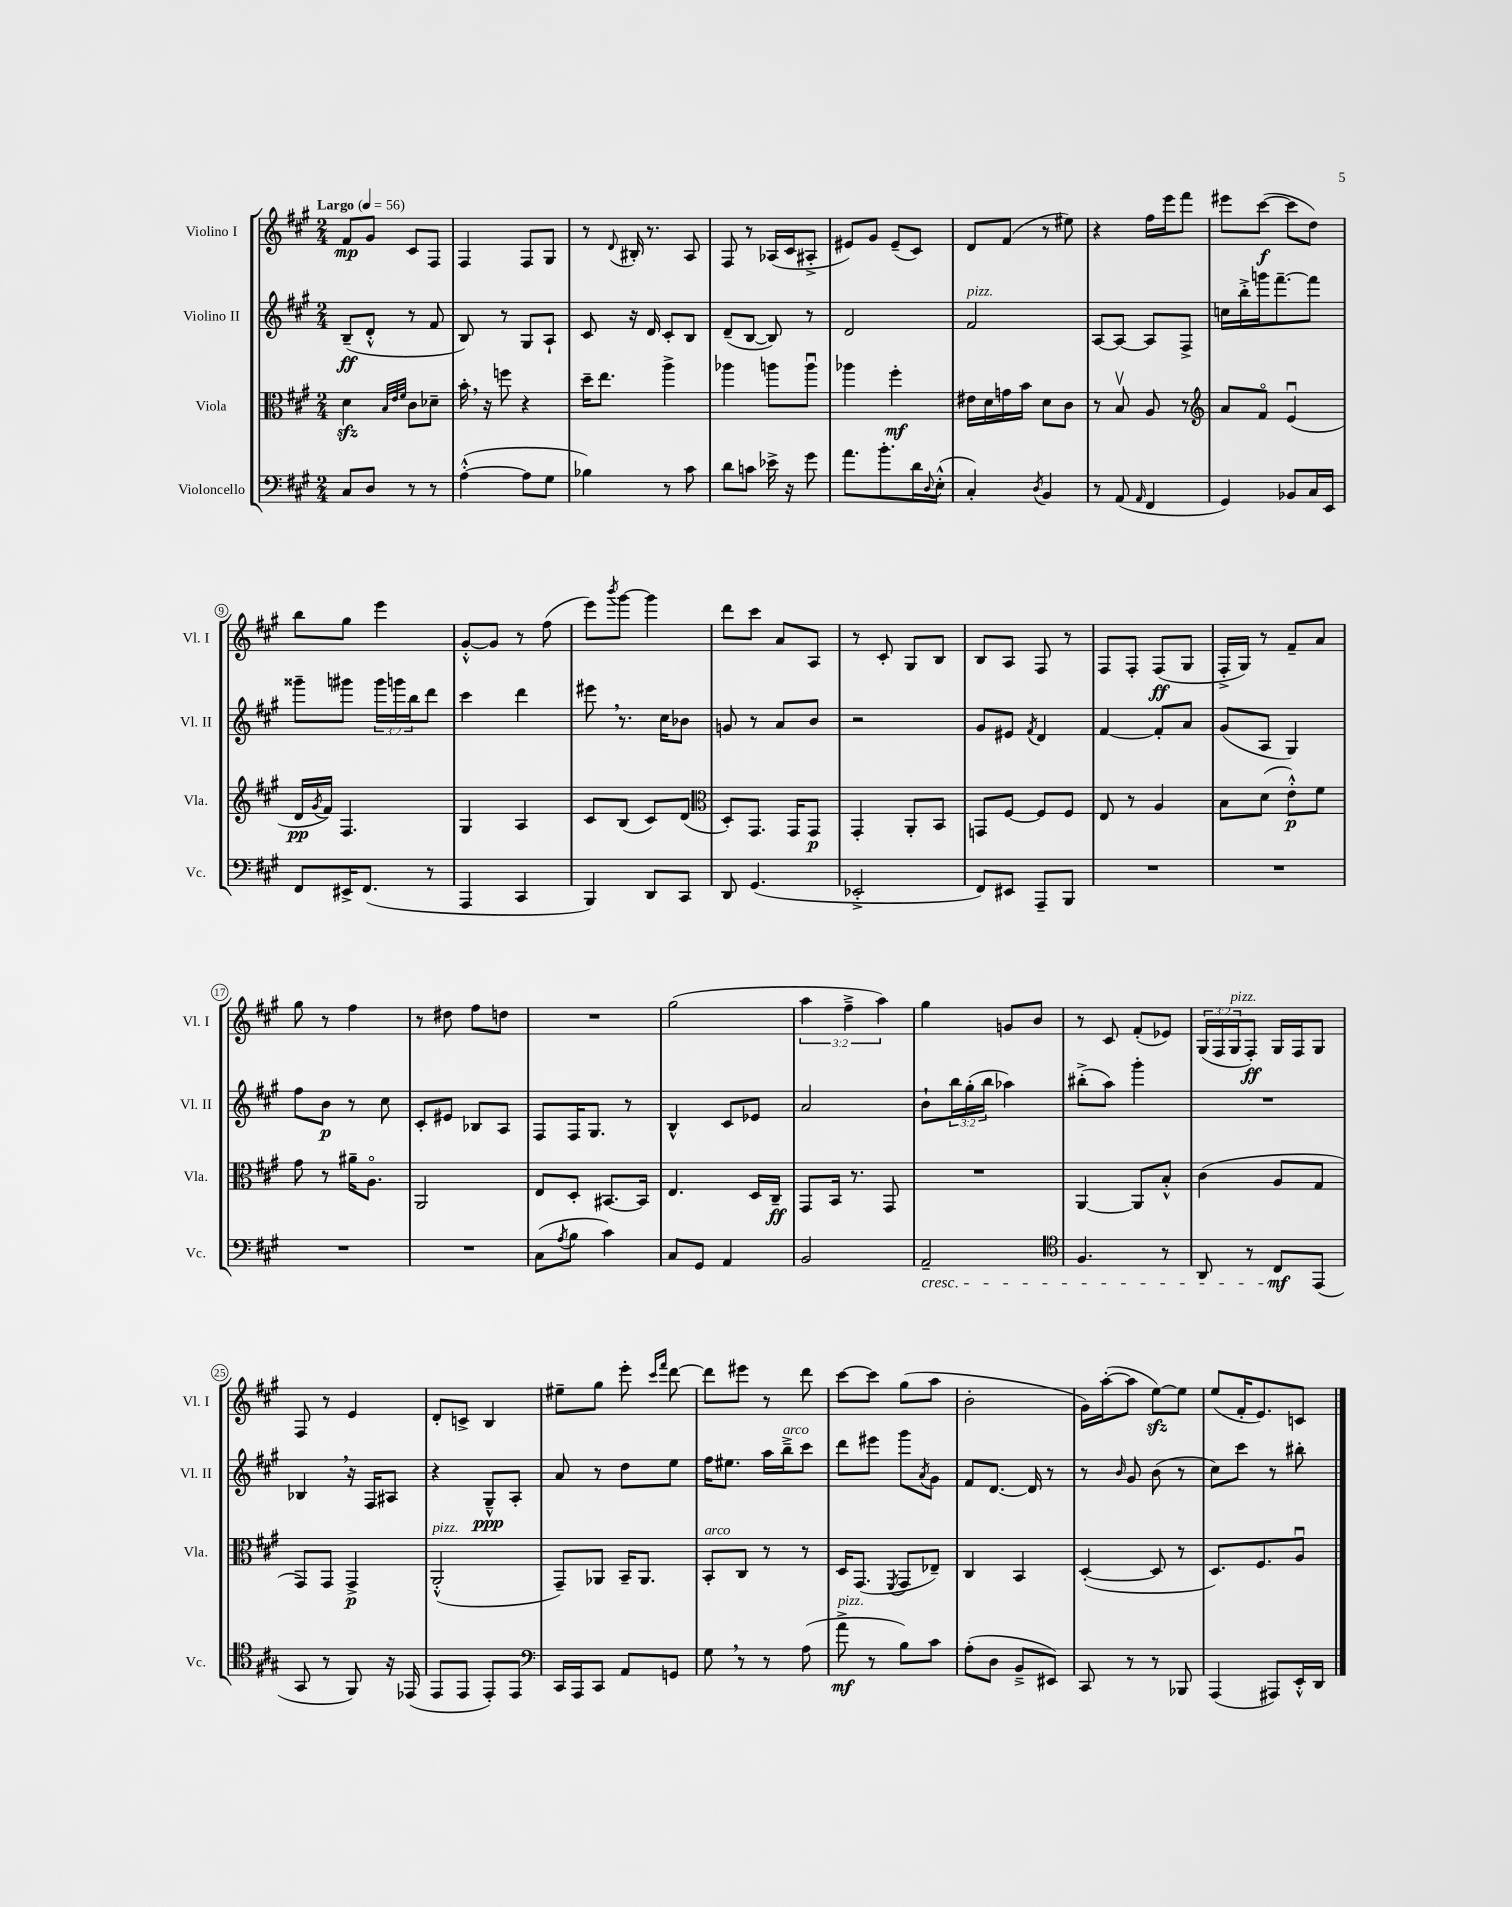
<<
\new StaffGroup <<
\new Staff = "s0" \with { instrumentName = "Violino I" shortInstrumentName = "Vl. I" } {
    \clef treble \key a \major \numericTimeSignature \time 2/4 \override Staff.TupletNumber.text = #tuplet-number::calc-fraction-text \tempo "Largo" 4 = 56
    fis'8\mp gis'8 cis'8 fis8 |
    fis4 fis8 gis8 |
    r8 \appoggiatura { d'8 } bis16-. r8. a8 |
    fis8 r8 aes16( cis'16 ais8-.-> |
    eis'8) gis'8 eis'8--( cis'8) |
    d'8 fis'8( r8 eis''8) |
    r4 fis''16 e'''16 fis'''8 |
    eis'''8 cis'''8~\f( cis'''8 d''8) |
    b''8 gis''8 e'''4 |
    gis'8~-.-^ gis'8 r8 fis''8( |
    e'''8) \acciaccatura { b'''8 } gis'''8~ gis'''4 |
    d'''8 cis'''8 a'8 a8 |
    r8 cis'8-. gis8 b8 |
    b8 a8 fis8 r8 |
    fis8 fis8-. fis8\ff( gis8 |
    fis16-.-> gis16) r8 fis'8-- a'8 |
    gis''8 r8 fis''4 |
    r8 dis''8 fis''8 d''8 |
    R2 |
    gis''2( |
    \tuplet 3/2 { a''4 fis''4---> a''4) } |
    gis''4 g'8 b'8 |
    r8 cis'8 fis'8-.( ees'8) |
    \tuplet 3/2 { gis16( fis16 gis16^\markup { \italic "pizz." } } fis8-.\ff) gis16 fis16 gis8 |
    fis8 r8 e'4 |
    d'8-. c'8-> b4 |
    eis''8-- gis''8 e'''8-. \grace { cis'''16 fis'''16 } d'''8~ |
    d'''8 eis'''8 r8 d'''8 |
    cis'''8~ cis'''8 gis''8( a''8 |
    b'2-. |
    gis'16) a''16~-.( a''8 e''8~\sfz) e''8 |
    e''8( fis'16-. e'8.) c'8 \bar "|." |
}
\new Staff = "s1" \with { instrumentName = "Violino II" shortInstrumentName = "Vl. II" } {
    \clef treble \key a \major \numericTimeSignature \time 2/4 \override Staff.TupletNumber.text = #tuplet-number::calc-fraction-text
    b8--\ff( d'8-.-^ r8 fis'8 |
    b8) r8 gis8 a8-! |
    cis'8 r16 d'16 cis'8-. b8 |
    d'8--( b8~ b8) r8 |
    d'2 |
    fis'2^\markup { \italic "pizz." } |
    a8~ a8~ a8 fis8-> |
    c''16 b''16-.-> g'''16 fis'''8.~-- fis'''8 |
    gisis'''8-- gis'''8 \tuplet 3/2 { gis'''16 g'''16 b''16 } d'''8 |
    cis'''4 d'''4 |
    eis'''8 \breathe r8. cis''16 bes'8 |
    g'8 r8 a'8 b'8 |
    r2 |
    gis'8 eis'8 \acciaccatura { fis'8 } d'4 |
    fis'4~ fis'8-. a'8 |
    gis'8( a8 gis4) |
    fis''8 b'8\p r8 cis''8 |
    cis'8-. eis'8 bes8 a8 |
    fis8 fis16 gis8. r8 |
    b4-^ cis'8 ees'8 |
    a'2 |
    b'8-! \tuplet 3/2 { b''16 gis''16-.( b''16 } aes''4) |
    bis''8-.->( a''8) gis'''4-. |
    R2 |
    bes4 \breathe r16 fis16 ais8 |
    r4 gis8---^\ppp a8-. |
    a'8 r8 d''8 e''8 |
    fis''16 eis''8. a''16 b''16--->^\markup { \italic "arco" } cis'''8 |
    d'''8 eis'''8 gis'''8 \acciaccatura { a'8 } gis'8 |
    fis'8 d'8.~ d'16 r8 |
    r8 \grace { b'16 } gis'8 b'8( r8 |
    cis''8) cis'''8 r8 bis''8-. \bar "|." |
}
\new Staff = "s2" \with { instrumentName = "Viola" shortInstrumentName = "Vla." } {
    \clef alto \key a \major \numericTimeSignature \time 2/4
    d'4\sfz \grace { b32 e'32 fis'32 } cis'8 des'8-- |
    b'16-. \breathe r16 f''8 r4 |
    d''16-- e''8. a''4-> |
    aes''4 a''8 a''8\downbow |
    aes''4 fis''4-.\mf |
    eis'16 d'16 g'16 b'16 d'8 cis'8 |
    r8 b8\upbow a8 r8 |
    \clef treble a'8 fis'8\flageolet e'4\downbow( |
    d'16\pp \acciaccatura { gis'8 } fis'16) fis4. |
    gis4 a4 |
    cis'8 b8( cis'8) d'8( |
    \clef alto d8-.) gis,8. gis,16 gis,8\p |
    gis,4-. a,8-. b,8 |
    g,8 fis8~ fis8 fis8 |
    e8 r8 a4 |
    b8 d'8( e'8-.-^\p) fis'8 |
    gis'8 r8 ais'16-- a8.\flageolet |
    a,2 |
    e8 d8-. bis,8.~ bis,16 |
    e4. d16 cis16--\ff |
    gis,8 b,16 r8. gis,8 |
    R2 |
    a,4~ a,8 b8-.-^ |
    cis'4( a8 gis8 |
    gis,8) gis,8 gis,4->\p |
    a,2-.-^^\markup { \italic "pizz." }( |
    gis,8--) aes,8 b,16-- aes,8. |
    b,8-.^\markup { \italic "arco" } cis8 r8 r8 |
    d16 gis,8.( \acciaccatura { fis,8 } gis,8 ees8--) |
    cis4 b,4 |
    d4~-.( d8 r8 |
    d8.) fis8. a8\downbow \bar "|." |
}
\new Staff = "s3" \with { instrumentName = "Violoncello" shortInstrumentName = "Vc." } {
    \clef bass \key a \major \numericTimeSignature \time 2/4
    cis8 d8 r8 r8 |
    a4~-.-^( a8 gis8 |
    bes4) r8 cis'8 |
    d'8 c'8 ees'16-> r16 gis'8 |
    a'8. b'8.-. d'16 \appoggiatura { d8 } e16-.-^( |
    cis4-.) \acciaccatura { d8 } b,4 |
    r8 a,8( \grace { a,16 } fis,4 |
    gis,4) bes,8 cis16 e,16 |
    fis,8 eis,16-> fis,8.( r8 |
    a,,4 cis,4 |
    b,,4) d,8 cis,8 |
    d,8 gis,4.( |
    ees,2-.-> |
    fis,8) eis,8 a,,8-- b,,8 |
    R2 |
    R2 |
    R2 |
    R2 |
    cis8( \acciaccatura { a8 } b8 cis'4) |
    cis8 gis,8 a,4 |
    b,2 |
    a,2--\cresc |
    \clef tenor fis4. r8 |
    a,8 r8 cis8\mf\! e,8( |
    gis,8 r8 fis,8) r16 ees,16( |
    e,8 e,8 e,8-.) e,8 |
    \clef bass cis,16 a,,16 cis,8 a,8 g,8 |
    gis8 \breathe r8 r8 a8( |
    a'8->\mf^\markup { \italic "pizz." } r8 b8) cis'8 |
    a8-.( d8 b,8---> eis,8) |
    cis,8 r8 r8 bes,,8 |
    a,,4( ais,,8) e,16-.-^ d,16 \bar "|." |
}
>>
>>
\layout { \context { \Score \override BarNumber.stencil = #(make-stencil-circler 0.1 0.3 ly:text-interface::print) } }
